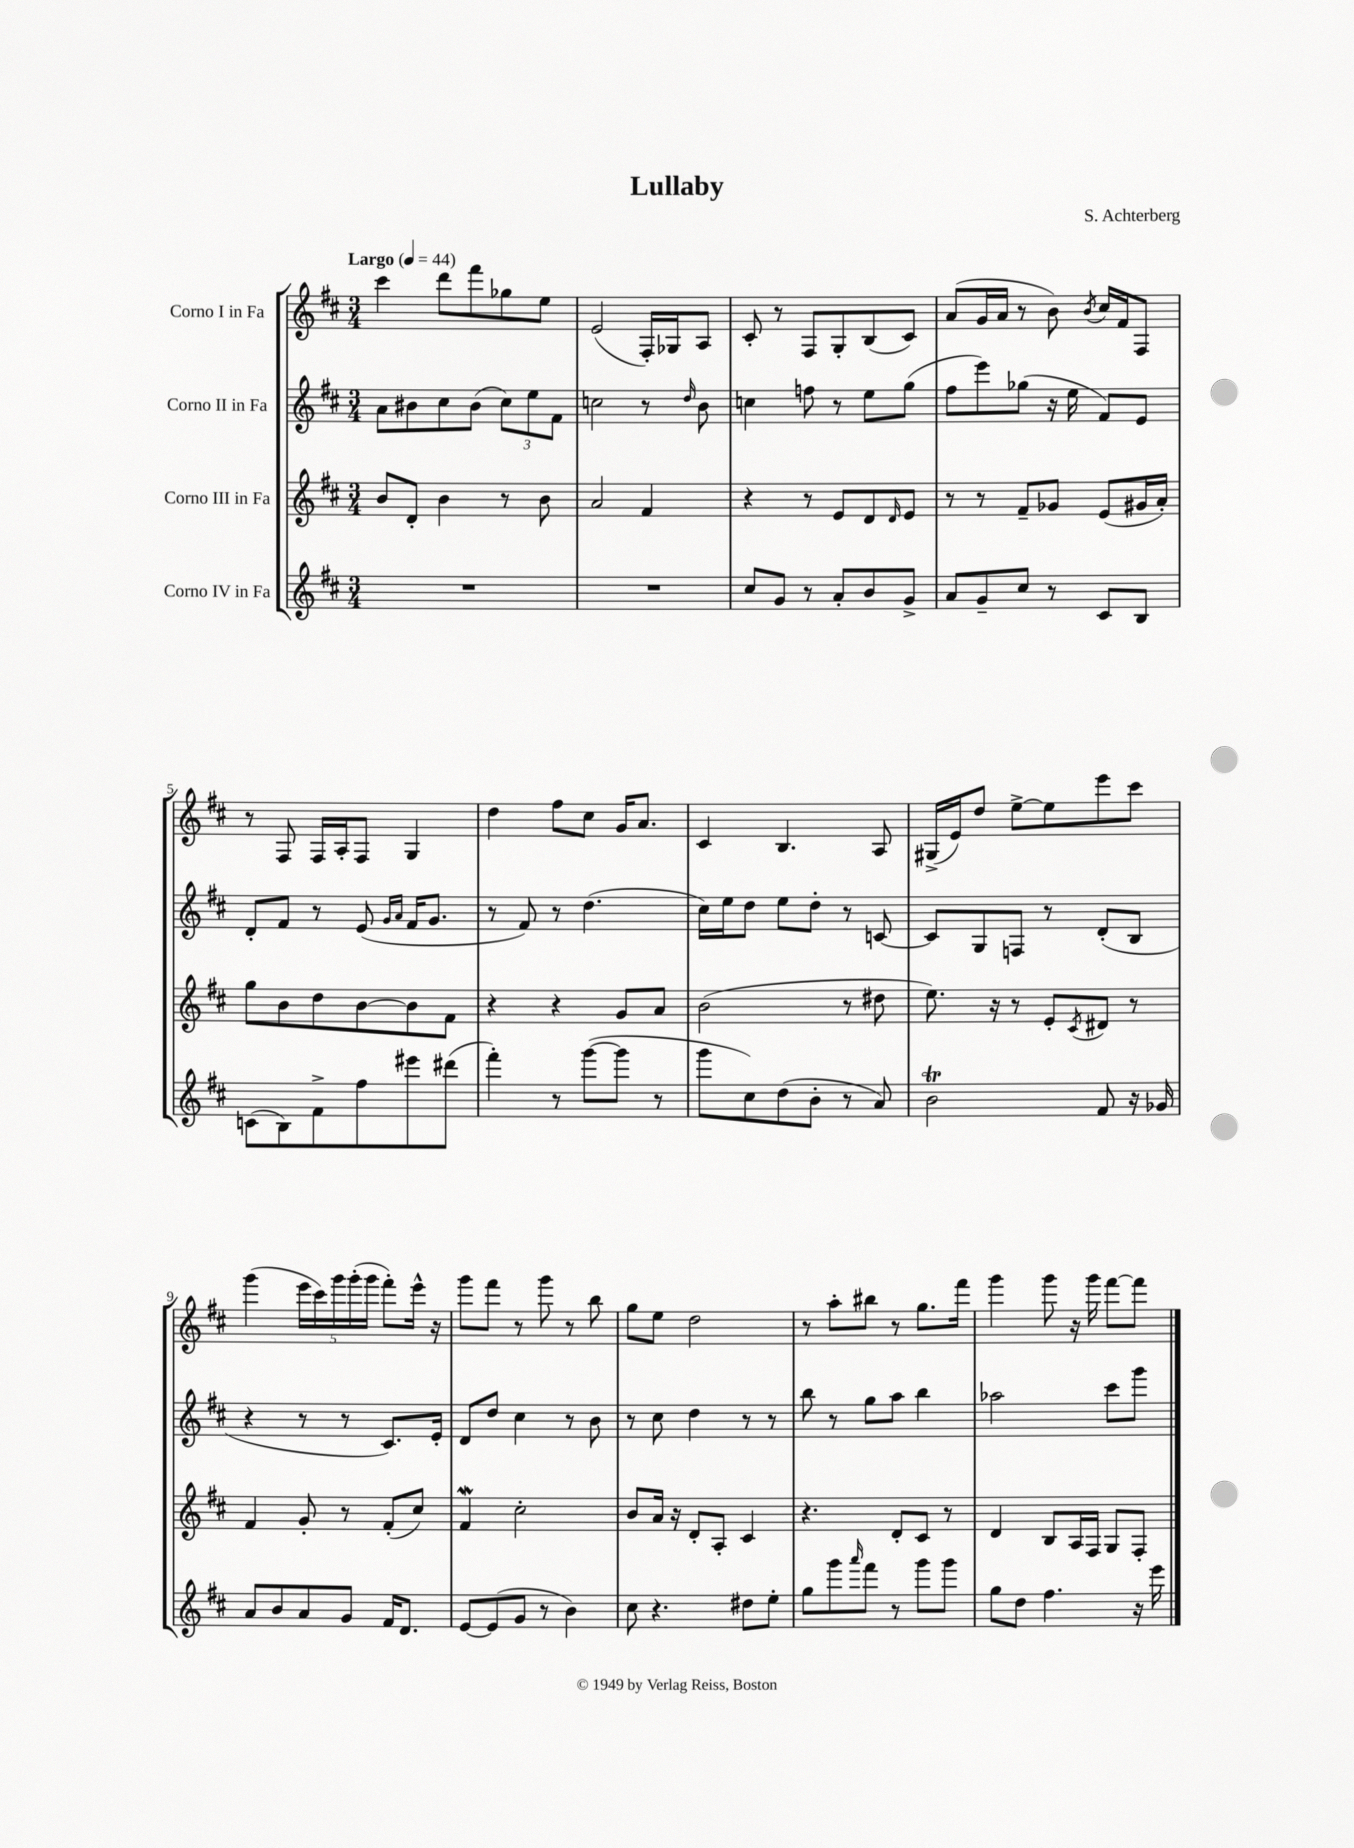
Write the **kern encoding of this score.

**kern	**kern	**kern	**kern
*part4	*part3	*part2	*part1
*staff4	*staff3	*staff2	*staff1
*I"Corno IV in Fa	*I"Corno III in Fa	*I"Corno II in Fa	*I"Corno I in Fa
*clefG2	*clefG2	*clefG2	*clefG2
*k[f#c#]	*k[f#c#]	*k[f#c#]	*k[f#c#]
*M3/4	*M3/4	*M3/4	*M3/4
*MM44	*MM44	*MM44	*MM44
=1	=1	=1	=1
!	!	!	!LO:TX:a:B:t=Largo
2.r	8b/L	8a\L	4ccc#\
.	8d'/J	8b#X\	.
.	4b\	8cc#\	8ddd\L
.	.	(8b#\J	8fff#\
.	8r	12cc#\L)	8gg-X\
.	.	12ee\	.
.	8b\	.	8ee\J
.	.	12f#\J	.
=2	=2	=2	=2
2.r	2a/	2ccn\	(2e/
.	4f#/	8r	16F#'/LL)
.	.	.	16G-X/J
.	.	16qqdd/	.
.	.	8b\	8A/J
=3	=3	=3	=3
8cc#/L	4r	4ccn\	8c#'/
8g/J	.	.	8r
8r	8r	8ffn\	8F#/L
8a'/L	8e/L	8r	8G'/
8b/	8d/	8ee\L	(8B/
.	16qqd/	.	.
8g^/J	8e/J	(8gg\J	8c#/J)
=4	=4	=4	=4
8a/L	8r	8ff#\L	(8a/L
8g~/	8r	8eee\)	16g/L
.	.	.	16a/JJ
8cc#/J	8f#~/L	(8gg-X\J	8r
8r	8g-X/J	16r	8b\)
.	.	16ee\	.
.	.	.	8qb/
8c#/L	(8e/L	8f#/L)	16cc#/LL
.	.	.	16f#/J
8B/J	16g#X/L	8e/J	8F#/J
.	16a'/JJ)	.	.
!!LO:LB:g=z
=5	=5	=5	=5
(8cn\L	8gg\L	8d'/L	8r
8B\)	8b\	8f#/J	8F#/
8f#^\	8dd\	8r	16F#/LL
.	.	.	16A'/J
8ff#\	[8b\	(8e/	8F#/J
.	.	16qqg/LL	.
.	.	16qqa/JJ	.
8eee#X\	8b\]	16f#/KL	4G/
.	.	8.g/J	.
(8ddd#X\J	8f#\J	.	.
=6	=6	=6	=6
4fff#'\)	4r	8r	4dd\
.	.	8f#/)	.
8r	4r	8r	8ff#\L
([8ggg\L	.	(4.dd\	8cc#\J
8ggg\J]	8g/L	.	16g/KL
.	.	.	8.a/J
8r	8a/J	.	.
=7	=7	=7	=7
8ggg\L	(2b\	16cc#\LL)	4c#/
.	.	16ee\J	.
8cc#\)	.	8dd\J	.
(8dd\	.	8ee\L	4.B/
8b'\J	.	8dd'\J	.
8r	8r	8r	.
8a/)	8dd#X\	[8cn/	8A/
=8	=8	=8	=8
2bT\	8.ee\)	8c/L]	(16G#X^/LL
.	.	.	16e/J)
.	.	8G/	8dd/J
.	16r	.	.
.	8r	8Fn/J	[8ee^\L
.	8e'/L	8r	8ee\]
.	8qc#/	.	.
8f#/	8d#X/J	(8d'/L	8eee\
16r	8r	8B/J	8ccc#\J
16g-X/	.	.	.
!!LO:LB:g=z
=9	=9	=9	=9
8a/L	4f#/	4r	(4ggg\
8b/	.	.	.
8a/	8g'/	8r	20eee\LL
.	.	.	20ccc#\)
.	.	.	20ggg\
8g/J	8r	8r	.
.	.	.	(20ggg'\
.	.	.	20ggg\JJ
16f#/KL	(8f#'/L	8.c#/L)	8fff#'\L)
8.d/J	.	.	.
.	8cc#/J)	.	16eee^^\Jk
.	.	16e'/Jk	16r
=10	=10	=10	=10
[8e/L	4f#W/	8d/L	8ggg\L
(8e/]	.	8dd/J	8fff#\J
8g/J	2cc#'\	4cc#\	8r
8r	.	.	8ggg\
4b\)	.	8r	8r
.	.	8b\	8bb\
=11	=11	=11	=11
8cc#\	8b/L	8r	8gg\L
4.r	16a/Jk	8cc#\	8ee\J
.	16r	.	.
.	8d'/L	4dd\	2dd\
.	8A'/J	.	.
8dd#X\L	4c#/	8r	.
8ee'\J	.	8r	.
=12	=12	=12	=12
8gg\L	4.r	8bb\	8r
8ggg\	.	8r	8aa'\L
16qqaaa/	.	.	.
8fff#\J	.	8gg\L	8bb#X\J
8r	8d'/L	8aa\J	8r
8ggg\L	8c#/J	4bb\	8.gg\L
8ggg\J	8r	.	.
.	.	.	16fff#\Jk
=13	=13	=13	=13
8gg\L	4d/	2aa-X\	4ggg\
8dd\J	.	.	.
4.ff#\	8B/L	.	8ggg\
.	16A/L	.	16r
.	16F#/JJ	.	16ggg\
.	8G/L	8ccc#\L	[8fff#\L
16r	8F#'/J	8ggg\J	8fff#\J]
16eee\	.	.	.
==	==	==	==
*-	*-	*-	*-
